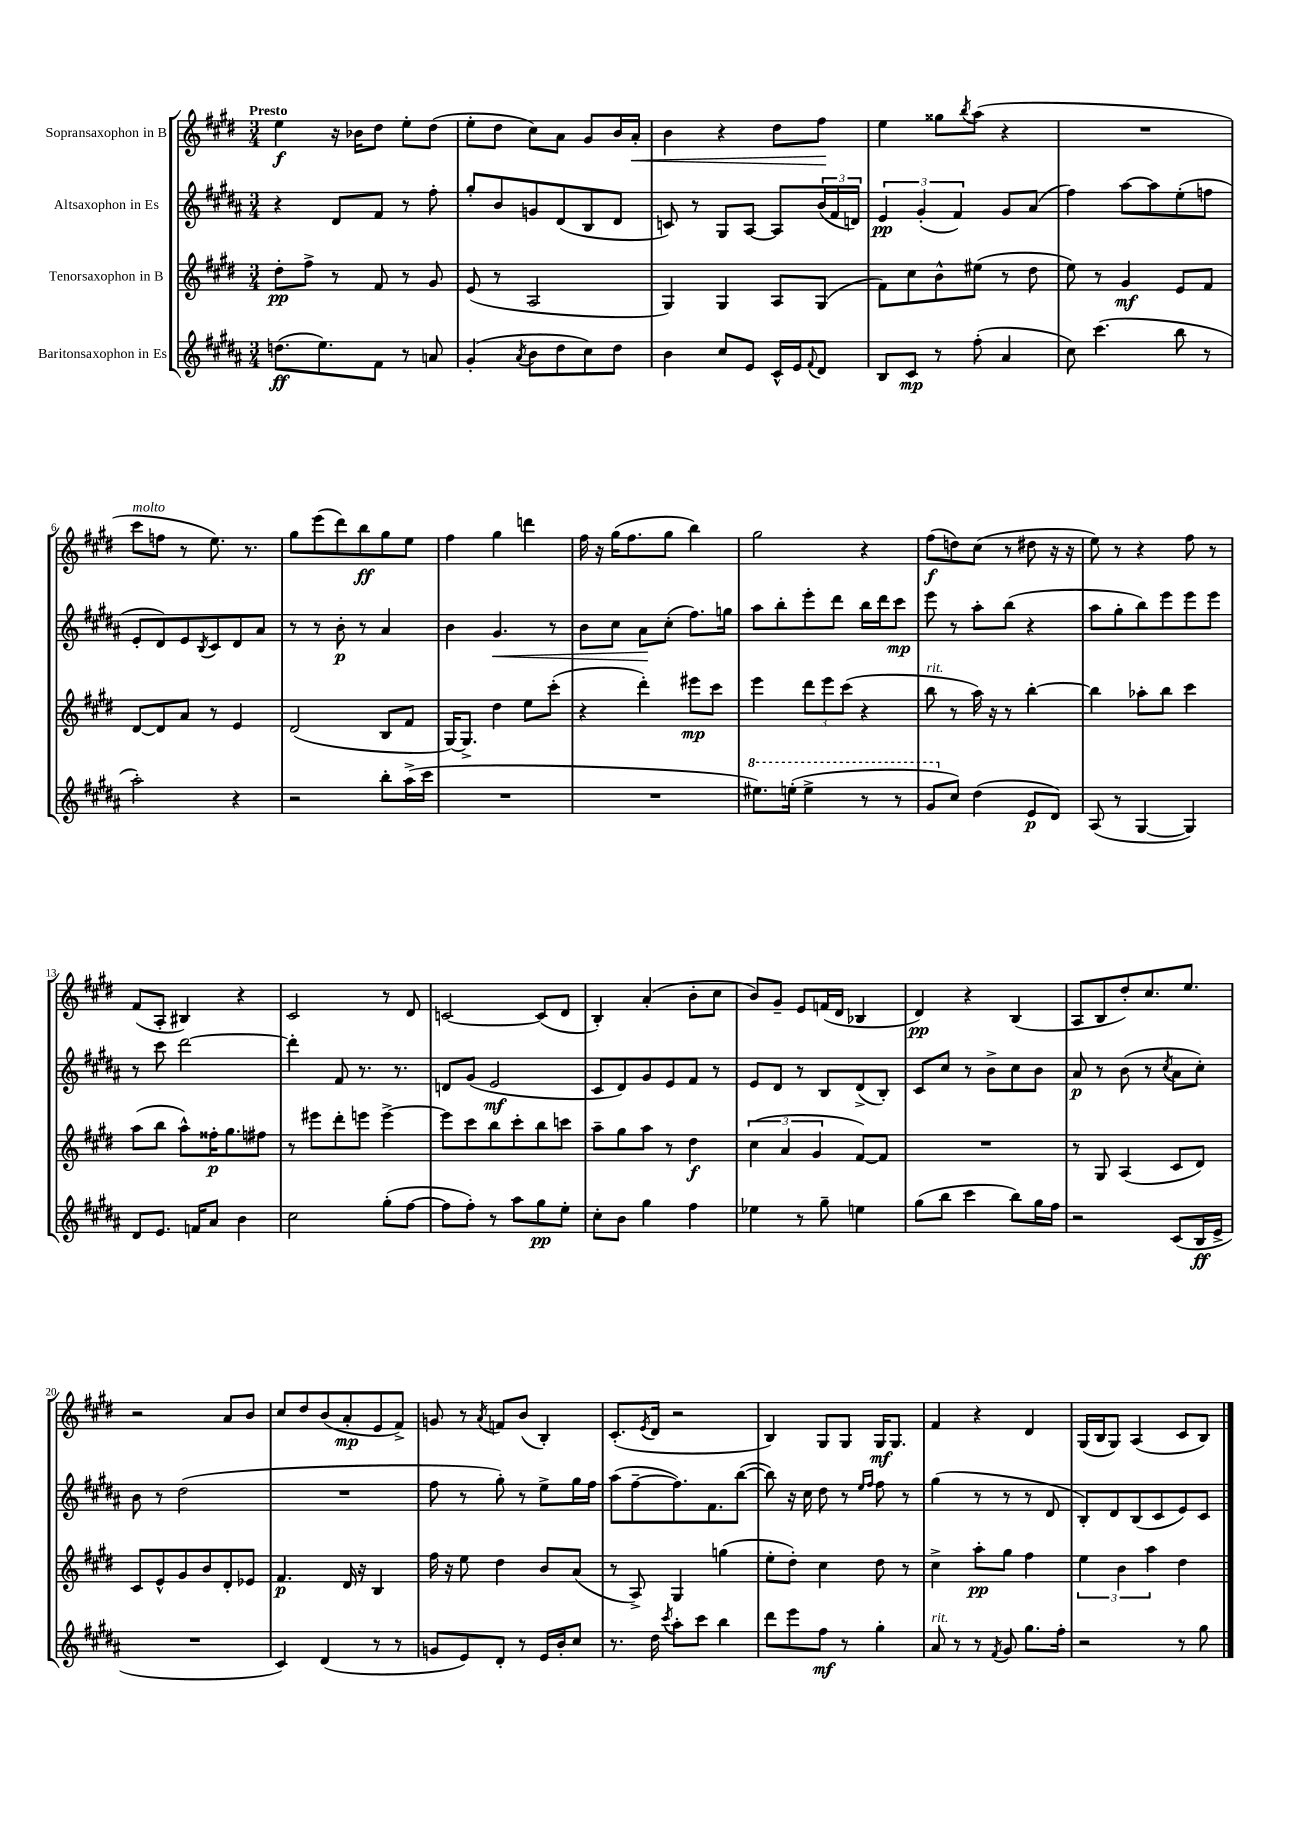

**kern	**kern	**kern	**kern
*staff4	*staff3	*staff2	*staff1
*clefG2	*clefG2	*clefG2	*clefG2
*k[f#c#g#d#a#]	*k[f#c#g#d#]	*k[f#c#g#d#a#]	*k[f#c#g#d#]
*M3/4	*M3/4	*M3/4	*M3/4
(8.dd	8dd#'	4r	4ee
.	8ff#^	.	.
8.ee)	.	.	.
.	8r	8d#	16r
.	.	.	16b-
8f#	8f#	8f#	8dd#
8r	8r	8r	8ee'
8a	8g#	8ff#'	(8dd#
=	=	=	=
(4g#'	(8e	8gg#'	8ee'
.	8r	8b	8dd#
8qa#	.	.	.
8b	2A	8g	8cc#)
8dd#	.	(8d#	8a
8cc#)	.	8B	8g#
8dd#	.	8d#	16b
.	.	.	16a'
=	=	=	=
4b	4G#)	8c)	4b
.	.	8r	.
8cc#	4G#	8G#	4r
8e	.	[8A#	.
16c#^^	8A	8A#]	8dd#
16e	.	.	.
8qqf#	.	.	.
8d#	(8G#	(24b	8ff#
.	.	24f#	.
.	.	24d)	.
=	=	=	=
8B	8f#)	6e	4ee
8c#	8cc#	.	.
.	.	(6g#'	.
8r	8b^^	.	8gg##
.	.	6f#)	.
.	.	.	8qbb
(8ff#'	(8ee#	.	(8aa
4a#	8r	8g#	4r
.	8dd#	(8a#	.
=	=	=	=
8cc#)	8ee)	4ff#)	2.r
(4.ccc#	8r	.	.
.	4g#	[8aa#	.
.	.	8aa#]	.
8bb	8e	(8ee'	.
8r	8f#	8ff	.
=	=	=	=
2aa#')	[8d#	8e'	8ccc#
.	8d#]	8d#)	8ff
.	8a	8e	8r
.	.	8qB	.
.	8r	8c#	8.ee)
4r	4e	8d#	.
.	.	.	8.r
.	.	8a#	.
=	=	=	=
2r	(2d#	8r	8gg#
.	.	8r	(8eee
.	.	8b'	8ddd#)
.	.	8r	8bb
8bb'	8B	4a#	8gg#
(16aa#^	8f#	.	8ee
16ccc#	.	.	.
=	=	=	=
2.r	[16G#)	4b	4ff#
.	8.G#^]	.	.
.	4dd#	4.g#	4gg#
.	8ee	.	4ddd
.	(8ccc#'	8r	.
=	=	=	=
2.r	4r	8b	16ff#
.	.	.	16r
.	.	8cc#	(16gg#
.	.	.	8.ff#
.	4ddd#')	8a#	.
.	.	(8cc#'	8gg#
.	8eee#	8.ff#)	4bb)
.	8ccc#	.	.
.	.	16gg	.
=	=	=	=
8.eee#)	4eee	8aa#	2gg#
.	.	8bb'	.
(16eee'	.	.	.
4eee^	12ddd#	8eee'	.
.	12eee	.	.
.	.	8ddd#	.
.	(12ccc#	.	.
8r	4r	16bb	4r
.	.	16ddd#	.
8r	.	8ccc#	.
=	=	=	=
8gg#	8bb	8eee	(8ff#
8cc#)	8r	8r	8dd)
(4dd#	16aa)	8aa#'	(8cc#
.	16r	.	.
.	8r	(8bb	8r
8e	[4bb'	4r	8dd#
8d#)	.	.	16r
.	.	.	16r
=	=	=	=
(8A#	4bb]	8aa#	8ee)
8r	.	8gg#'	8r
[4G#	8aa-'	8bb)	4r
.	8bb	8eee	.
4G#])	4ccc#	8eee	8ff#
.	.	8eee	8r
=	=	=	=
8d#	(8aa	8r	(8f#
8.e	8bb	8ccc#	8A'
.	8aa^^)	[2ddd#	4B#)
16f	.	.	.
8a#	16ff##'	.	.
.	8.gg#	.	.
4b	.	.	4r
.	8ff#	.	.
=	=	=	=
2cc#	8r	4ddd#']	2c#
.	8eee#	.	.
.	8ddd#'	8f#	.
.	8eee	8.r	.
(8gg#'	[4eee^	.	8r
.	.	8.r	.
[8ff#	.	.	8d#
=	=	=	=
8ff#]	8eee]	8d	[2c
8ff#')	8ccc#	(8g#	.
8r	8bb	2e	.
8aa#	8ccc#'	.	.
8gg#	8bb	.	(8c]
8ee'	8ccc	.	8d#
=	=	=	=
8cc#'	8aa~	8c#	4B')
8b	8gg#	8d#)	.
4gg#	8aa	8g#	(4a'
.	8r	8e	.
4ff#	4dd#	8f#	8b'
.	.	8r	8cc#
=	=	=	=
4ee-	(6cc#	8e	8b)
.	.	8d#	8g#~
.	6a	.	.
8r	.	8r	8e
.	6g#	.	.
8gg#~	.	8B	(16f
.	.	.	16d#
4ee	[8f#)	(8d#^	4B-
.	8f#]	8B')	.
=	=	=	=
(8gg#	2.r	8c#	4d#)
8bb	.	8cc#	.
4ccc#	.	8r	4r
.	.	8b^	.
8bb)	.	8cc#	(4B
16gg#	.	8b	.
16ff#	.	.	.
=	=	=	=
2r	8r	8a#	8A
.	8G#	8r	8B
.	(4A	(8b	8dd#')
.	.	8r	8.cc#
.	.	8qcc#	.
(8c#	8c#	8a#	.
.	.	.	8.ee
16B	8d#)	8cc#')	.
16e^	.	.	.
=	=	=	=
2.r	8c#	8b	2r
.	8e^^	8r	.
.	8g#	(2dd#	.
.	8b	.	.
.	8d#'	.	8a
.	8e-	.	8b
=	=	=	=
4c#)	4.f#	2.r	8cc#
.	.	.	8dd#
(4d#	.	.	(8b
.	16d#	.	8a'
.	16r	.	.
8r	4B	.	8e
8r	.	.	8f#^)
=	=	=	=
8g	16ff#	8ff#	8g
.	16r	.	.
8e)	8ee	8r	8r
.	.	.	8qa
8d#'	4dd#	8gg#')	8f
8r	.	8r	(8b
16e	8b	8ee^	4B')
16b'	.	.	.
8cc#	(8a	16gg#	.
.	.	16ff#	.
=	=	=	=
8.r	8r	(8aa#	(8.c#'
.	8A^)	[8ff#~	.
.	.	.	8qe
16dd#	.	.	16d#
8qccc#	.	.	.
8aa#'	4G#	8.ff#])	2r
8ccc#	.	.	.
.	.	8.f#	.
4bb	(4gg	.	.
.	.	([8bb	.
=	=	=	=
8ddd#	8ee'	8bb])	4B)
8eee	8dd#')	16r	.
.	.	16cc#	.
8ff#	4cc#	8dd#	8G#
8r	.	8r	8G#
.	.	16qqee	.
.	.	16qqff#	.
4gg#'	8dd#	8ff#	16G#
.	.	.	8.G#
.	8r	8r	.
=	=	=	=
8a#	4cc#^	(4gg#	4f#
8r	.	.	.
8r	8aa'	8r	4r
8qf#	.	.	.
8g#	8gg#	8r	.
8.gg#	4ff#	8r	4d#
.	.	8d#	.
16ff#'	.	.	.
=	=	=	=
2r	6ee	8B')	(16G#
.	.	.	16B
.	.	8d#	8G#)
.	6b	.	.
.	.	(8B	(4A
.	6aa	.	.
.	.	8c#	.
8r	4dd#	8e)	8c#
8gg#	.	8c#	8B)
==	==	==	==
*-	*-	*-	*-
